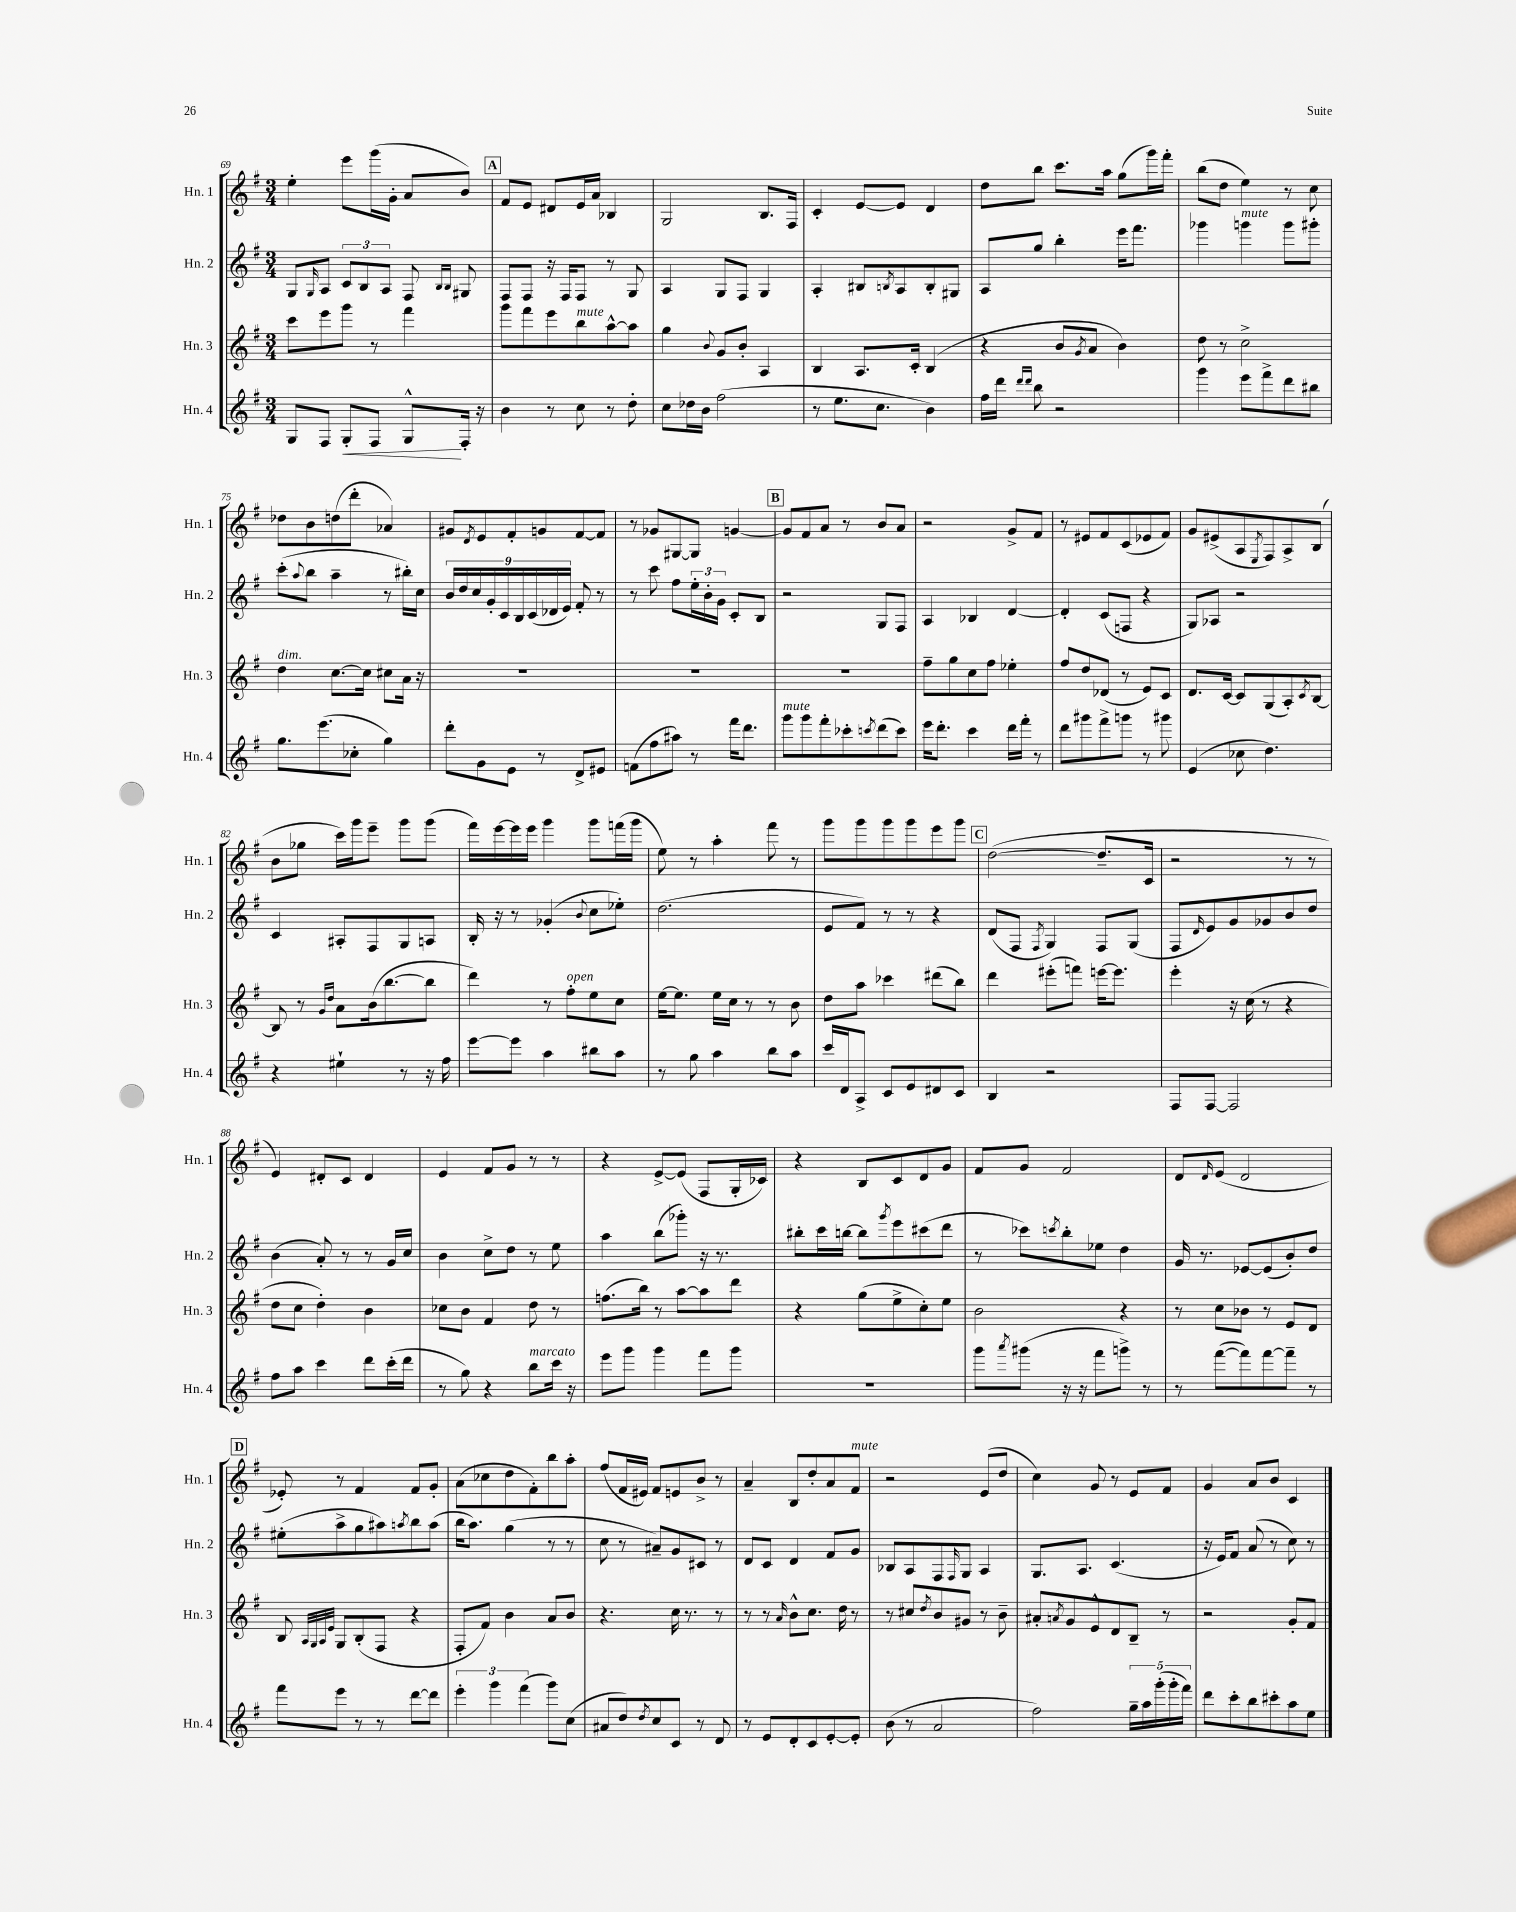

**kern	**dynam	**kern	**kern	**kern
*part4	*part4	*part3	*part2	*part1
*staff4	*staff4	*staff3	*staff2	*staff1
*I"Hn. 4	*	*I"Hn. 3	*I"Hn. 2	*I"Hn. 1
*I'Hn. 4	*	*I'Hn. 3	*I'Hn. 2	*I'Hn. 1
*clefG2	*	*clefG2	*clefG2	*clefG2
*k[f#]	*	*k[f#]	*k[f#]	*k[f#]
*M3/4	*	*M3/4	*M3/4	*M3/4
=69	=69	=69	=69	=69
8G/L	.	8ccc\L	8G/L	4ee'\
.	.	.	16qqG/	.
8F#/J	.	8eee\	8A/J	.
!	!LO:HP:b	!	!	!
8G'/L	<	8ggg\J	12c/L	8eee\L
.	.	.	12B/	.
8F#/J	.	8r	.	(16ggg\L
.	.	.	12A/J	.
.	.	.	.	16g'\JJ
8G^^/L	.	4fff#\	8F#/	8a/L
.	.	.	16qqB/LL	.
.	.	.	16qqB/JJ	.
16F#'/Jk	[	.	8G#X/	8b/J)
16r	.	.	.	.
!!LO:REH:place=s1:t=A
=70	=70	=70	=70	=70
4b\	.	8ggg\L	8F#/L	8f#/L
.	.	8fff#\	8F#/J	8e/J
8r	.	8eee\	16r	8d#X/L
.	.	.	16F#/KL	.
!	!	!LO:TX:a:i:t=mute	!	!
8cc\	.	8bb\	8F#/J	16e/L
.	.	.	.	16a/JJ
8r	.	[8aa^^\	8r	4B-X/
8dd'\	.	8aa\J]	8G/	.
=71	=71	=71	=71	=71
8cc\L	.	4gg\	4A/	2G/
16dd-X\L	.	.	.	.
16b\JJ	.	.	.	.
.	.	8qqb/	.	.
(2ff#\	.	8g/L	8G/L	.
.	.	8b'/J	8F#/J	.
.	.	4A/	4G/	8.B/L
.	.	.	.	16F#/Jk
=72	=72	=72	=72	=72
8r	.	4B/	4A'/	4c'/
8.ee\L	.	.	.	.
.	.	8.A/L	8B#X/L	[8e/L
8.cc\J	.	.	.	.
.	.	.	8qBn/	.
.	.	.	8A/	8e/J]
.	.	16c'/Jk	.	.
4b\)	.	(4B/	8B'/	4d/
.	.	.	8G#X/J	.
=73	=73	=73	=73	=73
16ff#\LL	.	4r	8A/L	8dd\L
16ddd\JJ	.	.	.	.
16qqddd/LL	.	.	.	.
16qqddd/JJ	.	.	.	.
8bb\	.	.	8gg/J	8bb\J
2r	.	8b/L	4bb'\	8.ccc\L
.	.	8qg/	.	.
.	.	8a/J	.	.
.	.	.	.	16aa\Jk
.	.	4b\)	16eee\KL	(8gg\L
.	.	.	8.fff#\J	.
.	.	.	.	16ggg\L)
.	.	.	.	16fff#'\JJ
=74	=74	=74	=74	=74
4ggg\	.	8dd\	4ggg-X\	(8bb\L
.	.	8r	.	8dd\J
!	!	!	!LO:TX:a:i:t=mute	!
8eee\L	.	2cc^\	4gggn\	4ee\)
8fff#^\	.	.	.	.
8ddd\	.	.	8ggg\L	8r
8bb#X\J	.	.	8ggg#X'\J	8cc\
!!LO:LB:g=z
=75	=75	=75	=75	=75
!	!	!LO:TX:a:i:t=dim.	!	!
8.gg\L	.	4dd\	(8ccc'\L	8dd-X\L
.	.	.	8qqaa/	.
.	.	.	8bb\J	8b\
(8.eee\	.	.	.	.
.	.	[8.cc\L	4aa~\	(8ddn\
8cc-X'\J	.	.	.	8ddd'\J
.	.	16cc\Jk]	.	.
4gg\)	.	8cc#X\L	8r	4a-X/)
.	.	16a\Jk	16bb#X'\LL)	.
.	.	16r	16cc\JJ	.
=76	=76	=76	=76	=76
8ddd'\L	.	2.r	18b/LL	8g#X/L
.	.	.	18dd/	.
.	.	.	18cc/	.
.	.	.	.	8qd/
8g\	.	.	.	8e/
.	.	.	18g'/	.
.	.	.	18c/	.
8e\J	.	.	.	8f#'/
.	.	.	18B/	.
.	.	.	(18c/	.
8r	.	.	.	8gn/
.	.	.	18d-X/	.
.	.	.	18e/JJ)	.
8d^/L	.	.	8f#'/	[8f#/
8e#X/J	.	.	8r	8f#/J]
=77	=77	=77	=77	=77
(8fn\L	.	2.r	8r	8r
8ff#\	.	.	8ccc\	8g-X/L
8aa#X\J)	.	.	8ff#\L	[8G#X/
8r	.	.	24ee'\L	8G#/J]
.	.	.	24b'\	.
.	.	.	24g\JJ	.
16fff#\KL	.	.	8c'/L	[4gn/
8.ddd\J	.	.	.	.
.	.	.	8B/J	.
!!LO:REH:place=s1:t=B
=78	=78	=78	=78	=78
!LO:TX:a:i:t=mute	!	!	!	!
8ggg\L	.	2.r	2r	8g/L]
8ggg\	.	.	.	8f#/
8fff#'\	.	.	.	8a/J
8ccc-X'\	.	.	.	8r
8qcccn/	.	.	.	.
(8ddd\	.	.	8G/L	8b/L
8ccc\J)	.	.	8F#/J	8a/J
=79	=79	=79	=79	=79
16eee\KL	.	8ff#~\L	4A/	2r
8.ddd'\J	.	.	.	.
.	.	8gg\	.	.
4ccc\	.	8cc\	4B-X/	.
.	.	8ff#\J	.	.
16ddd\LL	.	4ee-X'\	[4d/	8g^/L
16fff#'\JJ	.	.	.	.
8r	.	.	.	8f#/J
=80	=80	=80	=80	=80
8ddd\L	.	8ff#/L	4d'/]	8r
8ggg#X\	.	8dd/	.	8e#X/L
8fff#^\	.	(8d-X/J	(8c/L	8f#/
8gggn\J	.	8r	8Fn/J	(8c/
8r	.	8e/L)	4r	8e-X/
8ggg#X\	.	8c/J	.	8f#/J)
=81	=81	=81	=81	=81
(4e/	.	8.d/L	8G/L)	8g/L
.	.	.	8A-X/J	(8e#X^/
.	.	[16c/Jk	.	.
8cc-X\	.	8c/L]	2r	8A/
.	.	.	.	8qE/
4.dd\)	.	(8G/	.	8F#/)
.	.	8A'/)	.	8A^/
.	.	8qc/	.	.
.	.	[8B/J	.	(8B/J
!!LO:LB:g=z
=82	=82	=82	=82	=82
4r	.	8B/]	4c/	8b\L
.	.	8r	.	8gg-X\J
.	.	16qqg/LL	.	.
.	.	16qqdd/JJ	.	.
4ee#X`\	.	8a\L	8A#X'/L	16ccc\LL)
.	.	.	.	16ggg\J
.	.	(16b\k	8F#/	8eee~\J
.	.	[8.bb\	.	.
8r	.	.	8G/	8ggg\L
16r	.	8bb\J]	8An/J	(8ggg\J
16ff#\	.	.	.	.
=83	=83	=83	=83	=83
[8eee\L	.	4ddd\)	16B'/	16fff#\LL)
.	.	.	16r	[16eee\
8eee\J]	.	.	8r	16eee\]
.	.	.	.	16eee\JJ
4aa\	.	8r	(4g-X'/	4ggg\
!	!	!LO:TX:a:i:t=open	!	!
.	.	8ff#'\L	.	.
.	.	.	8qqb/	.
8bb#X\L	.	8ee\	8cc\L	8ggg\L
8aa\J	.	8cc\J	8ee-X'\J)	(16fffn\L
.	.	.	.	16ggg\JJ
=84	=84	=84	=84	=84
8r	.	[16ee\KL	(2.dd\	8ee\)
.	.	8.ee\J]	.	.
8gg\	.	.	.	8r
4aa\	.	16ee\LL	.	4aa'\
.	.	16cc\JJ	.	.
.	.	8r	.	.
8bb\L	.	8r	.	8fff#\
8aa\J	.	8b\	.	8r
=85	=85	=85	=85	=85
16ccc/LL	.	8dd\L	8e/L	8ggg\L
16d/J	.	.	.	.
8A^/J	.	8aa\J	8f#/J)	8ggg\
8c/L	.	4ccc-X\	8r	8ggg\
8e/	.	.	8r	8ggg\
8d#X/	.	(8ddd#X\L	4r	8eee\
8c/J	.	8bb\J)	.	8ggg\J
!!LO:REH:place=s1:t=C
=86	=86	=86	=86	=86
4B/	.	4ddd\	(8d/L	([2dd\
.	.	.	8F#/J	.
.	.	.	8qF#/	.
2r	.	(8eee#X'\L	4G/)	.
.	.	8fffn\J)	.	.
.	.	[16eeen\KL	8F#/L	8.dd~/L]
.	.	8.eee\J]	.	.
.	.	.	(8G/J	.
.	.	.	.	16c/Jk
=87	=87	=87	=87	=87
8F#/L	.	4eee'\	8F#/L	2r
.	.	.	16qqd/	.
[8F#/J	.	.	8e/)	.
2F#/]	.	16r	8g/	.
.	.	(16cc\	.	.
.	.	8r	8g-X/	.
.	.	4r	8b/	8r
.	.	.	8dd/J	8r
!!LO:LB:g=z
=88	=88	=88	=88	=88
8ff#\L	.	8dd\L	(4b\	4e/)
8aa\J	.	8cc\J	.	.
4ccc\	.	4dd'\)	8a'/)	8d#X'/L
.	.	.	8r	8c/J
8ddd\L	.	4b\	8r	4d#/
(16ccc'\L	.	.	16g/LL	.
16ddd\JJ	.	.	16cc/JJ	.
=89	=89	=89	=89	=89
8r	.	8cc-X\L	4b\	4e/
8gg\)	.	8b\J	.	.
4r	.	4f#/	8cc^\L	8f#/L
.	.	.	8dd\J	8g/J
!LO:TX:a:i:t=marcato	!	!	!	!
8bb\L	.	8dd\	8r	8r
16ccc\Jk	.	8r	8ee\	8r
16r	.	.	.	.
=90	=90	=90	=90	=90
8eee\L	.	(8.ffn\L	4aa\	4r
8ggg\J	.	.	.	.
.	.	16bb\Jk)	.	.
4ggg\	.	8r	(8bb\L	[8e^/L
.	.	[8aa\L	8ggg-X'\J)	(8e/J]
8fff#\L	.	8aa\]	16r	8F#/L
.	.	.	8.r	.
8ggg\J	.	8ddd\J	.	16G'/L
.	.	.	.	16c-X/JJ)
=91	=91	=91	=91	=91
2.r	.	4r	8bb#X'\L	4r
.	.	.	16ccc\L	.
.	.	.	[16bbn\JJ	.
.	.	(8gg\L	8bb\L]	8B/L
.	.	.	8qggg/	.
.	.	8ee^\	8eee\	8c/
.	.	8cc'\)	(8ccc#X\	8d/
.	.	8ee\J	8ddd\J	8g/J
=92	=92	=92	=92	=92
8ggg\L	.	2b\	8r	8f#/L
8qaaa/	.	.	.	.
(8ggg#X\J	.	.	8ccc-X\L)	8g/J
.	.	.	8qcccn/	.
16r	.	.	8bb'\	2f#/
16r	.	.	.	.
8fff#\L	.	.	8ee-X\J	.
8gggn^\J)	.	4r	4dd\	.
8r	.	.	.	.
=93	=93	=93	=93	=93
8r	.	8r	16g/	8d/L
.	.	.	8.r	.
.	.	.	.	16qqd/
([8fff#\L	.	8cc\L	.	(8e/J
8fff#\])	.	8b-X\J	[8e-X/L	2d/
[8fff#\	.	8r	(8e-/]	.
8fff#~\J]	.	8e/L	8b'/)	.
8r	.	8d/J	8dd/J	.
!!LO:LB:g=z
!!LO:REH:place=s1:t=D
=94	=94	=94	=94	=94
8fff#\L	.	8B/	(8ee#X'\L	8e-X'/)
.	.	32qqA/LLL	.	.
.	.	32qqG/	.	.
.	.	32qqA/	.	.
.	.	32qqe/JJJ	.	.
8eee\J	.	8G/L	8aa^\	8r
8r	.	(8B'/	8gg\	4f#/
8r	.	8F#/J	8aa#X\)	.
.	.	.	8qaan/	.
[8ddd\L	.	4r	8bb\	8f#/L
8ddd\J]	.	.	(8aa\J	8g'/J
=95	=95	=95	=95	=95
6eee'\	.	8F#'/L	16bb\KL	(8a\L
.	.	.	8.aa\J)	.
.	.	8f#/J)	.	8cc-X\
6ggg\	.	.	.	.
.	.	4b\	(4gg\	8dd\
(6fff#\	.	.	.	.
.	.	.	.	8f#'\)
8ggg\L)	.	8a/L	8r	8bb\
(8cc\J	.	8b/J	8r	8aa'\J
=96	=96	=96	=96	=96
8a#X/L	.	4.r	8cc\	(8ff#/L
8dd/)	.	.	8r	16f#/L
.	.	.	.	16e#X/JJ)
8qdd/	.	.	.	.
8cc/	.	.	8a#X~/L)	8f#/L
8c/J	.	16cc\	8g/	8en/
.	.	8.r	.	.
8r	.	.	8c#X/J	8b^/J
8d/	.	8r	8r	8r
=97	=97	=97	=97	=97
8r	.	8r	8d/L	4a~/
8e/L	.	8r	8c/J	.
.	.	16qqa/	.	.
8d'/	.	8b^^\L	4d/	8B/L
8c/	.	8.cc\J	.	8dd'/
[8e'/	.	.	8f#/L	8a/
.	.	16dd\	.	.
!	!	!	!	!LO:TX:a:i:t=mute
8e'/J]	.	8r	8g/J	8f#/J
=98	=98	=98	=98	=98
(8b\	.	8r	8B-X/L	2r
8r	.	8cc#X/L	8A/	.
.	.	8qdd/	.	.
2a/	.	8b/	8F#/	.
.	.	.	16qqF#/	.
.	.	8g#X/J	8G/J	.
.	.	8r	4A/	(8e/L
.	.	8b~\	.	8dd/J
=99	=99	=99	=99	=99
2ff#\)	.	8a#X'/L	8.G/L	4cc\)
.	.	8qan/	.	.
.	.	8g/	.	.
.	.	.	8.A/J	.
.	.	8e^^/	.	8g/
.	.	8d/	(4.c/	8r
20gg~\LL	.	8B~/J	.	8e/L
20aa\	.	.	.	.
(20ggg'\	.	.	.	.
.	.	8r	.	8f#/J
20ggg'\	.	.	.	.
20fff#\JJ)	.	.	.	.
=100	=100	=100	=100	=100
8ddd\L	.	2r	16r	4g/
.	.	.	16e/KL)	.
8ccc'\	.	.	8f#/J	.
8bb\	.	.	(8a/	8a/L
8ccc#X'\	.	.	8r	8b/J
8aa\	.	8g'/L	8cc\)	4c/
8ee\J	.	8f#/J	8r	.
==	==	==	==	==
*-	*-	*-	*-	*-
